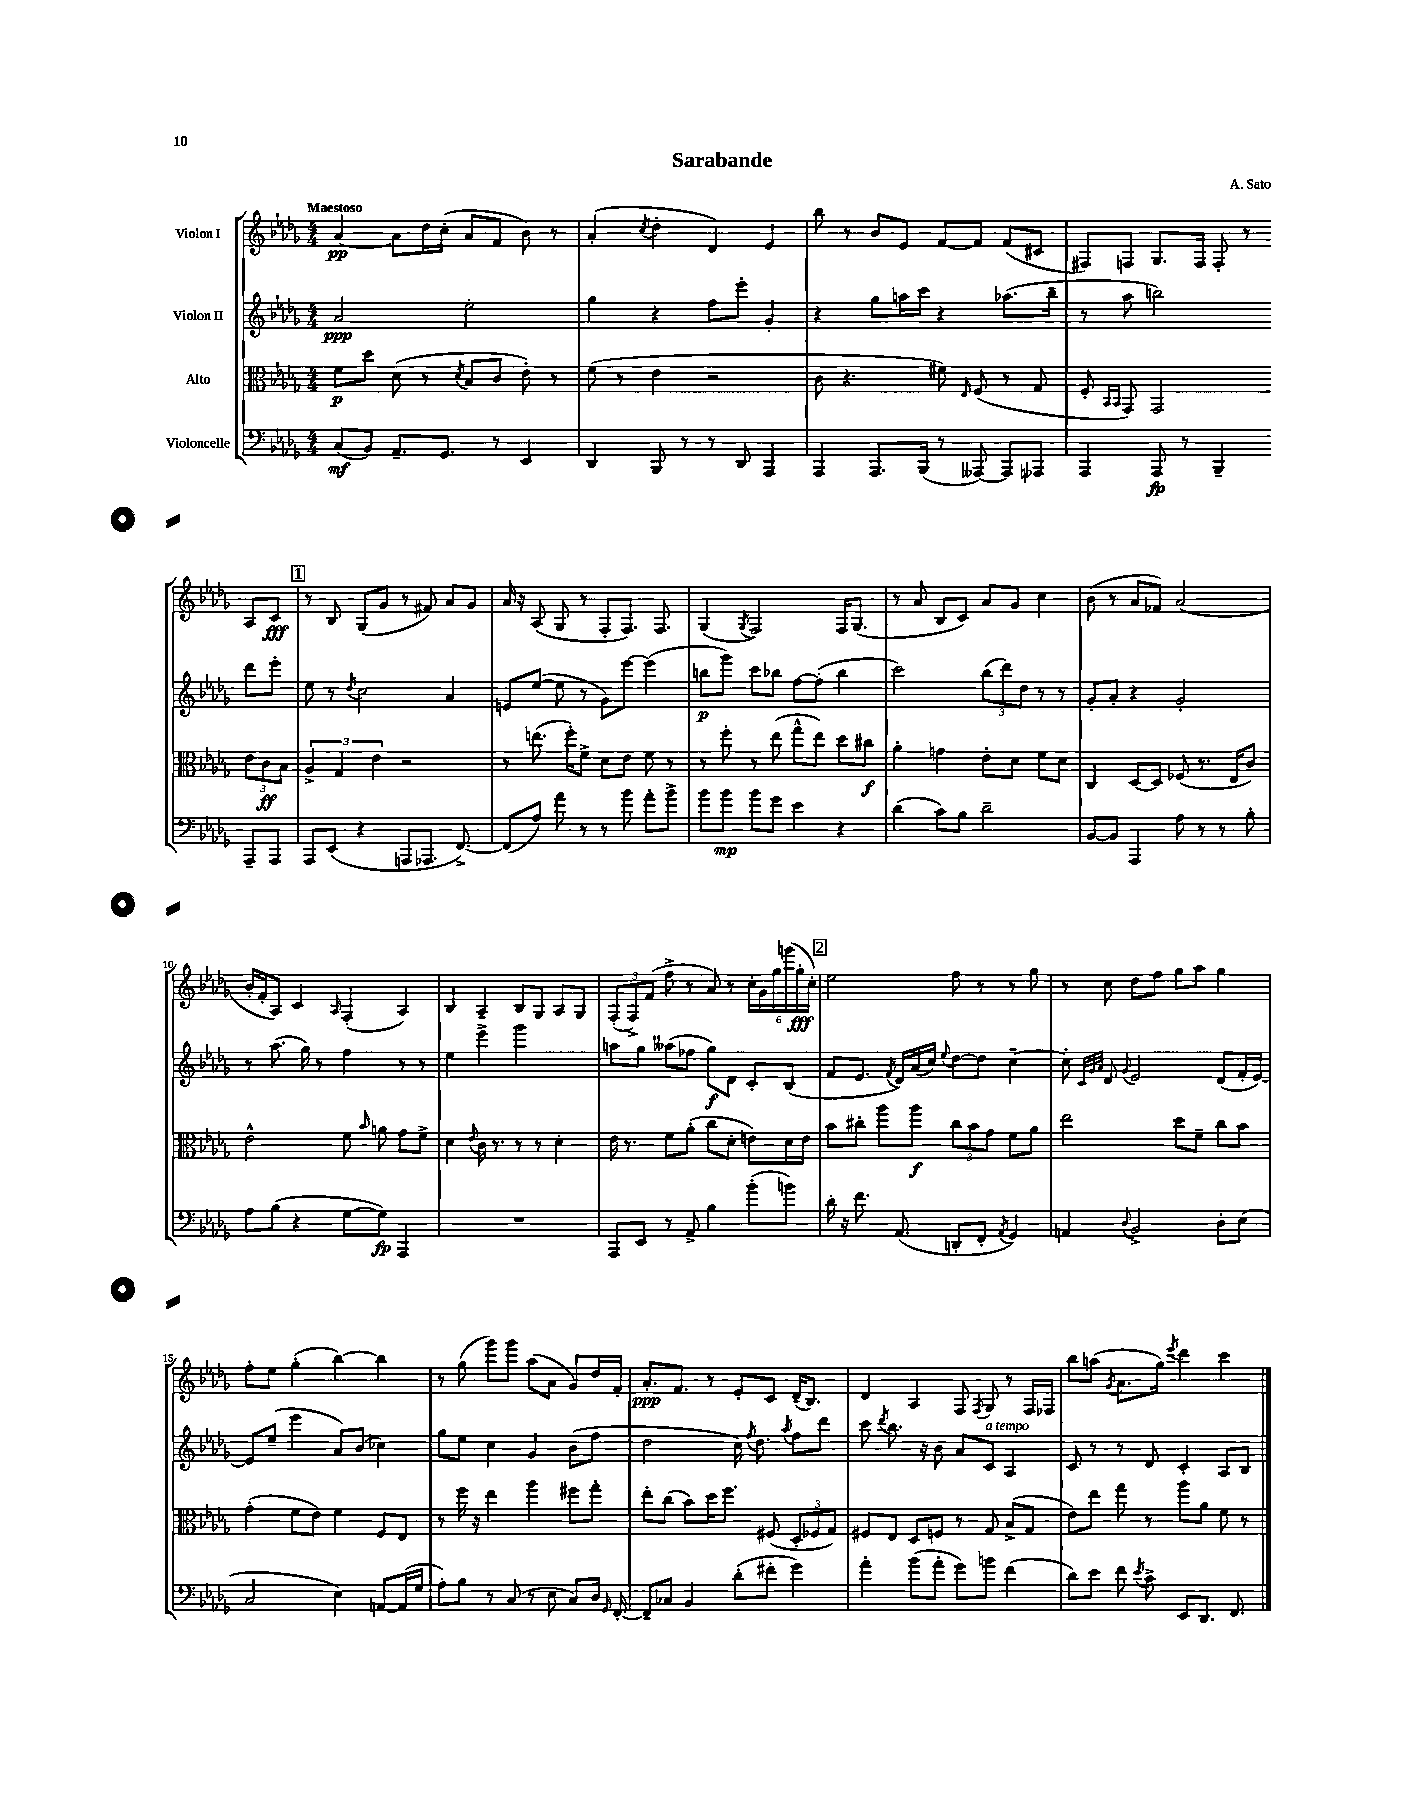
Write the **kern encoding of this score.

**kern	**kern	**kern	**kern
*staff4	*staff3	*staff2	*staff1
*clefF4	*clefC3	*clefG2	*clefG2
*k[b-e-a-d-g-]	*k[b-e-a-d-g-]	*k[b-e-a-d-g-]	*k[b-e-a-d-g-]
*M4/4	*M4/4	*M4/4	*M4/4
(8C/L	8f\L	2a-/	[4a-/
8BB-/J)	8dd-\J	.	.
8.AA-~/L	(8d-\	.	8a-\]L
.	8r	.	16dd-\L
8.GG-/J	.	.	(16cc'\JJ
.	8qd-/	.	.
.	8B-/L	2ee-'\	8a-/L
8r	8c/J	.	8f/J
4EE-/	8e-'\)	.	8b-\)
.	8r	.	8r
=	=	=	=
4DD-/	(8f\	4gg-\	(4a-'/
.	8r	.	.
.	.	.	8qcc/
8BBB-/	4e-\	4r	4dd-'\
8r	.	.	.
8r	2r	8ff\L	4d-/)
8DD-/	.	8eee-'\J	.
4AAA-/	.	4g-'/	4e-/
=	=	=	=
4AAA-/	8c\	4r	8bb-\
.	4.r	.	8r
8.AAA-/L	.	8gg-\L	8b-/L
.	.	16aa\L	8e-/J
(16BBB-/Jk	.	16ccc\JJ	.
8r	8f#\)	4r	[8f/L
.	16qqE-/	.	.
[8AAA--/)	(8F/	.	8f/]J
8AAA--/]L	8r	(8.aa-\L	(8f/L
8AAA-/J	8G-/	.	8c#/J
.	.	16bb-~\Jk	.
=	=	=	=
4AAA-/	8F'/	8r	8F#/L)
.	16qqBB-/LL	.	.
.	16qqBB-/JJ	.	.
.	8GG-/)	8aa-\	8F/J
8AAA-/	2GG-/	2bb\)	8.G-/L
8r	.	.	.
.	.	.	16F/Jk
4BBB-~/	.	.	8F'/
.	.	.	8r
8AAA-~/L	12e-\L	8ddd-\L	8A-/L
.	12c\	.	.
8AAA-/J	.	8eee-'\J	8c/J
.	12B-\J	.	.
=	=	=	=
8AAA-/L	6A-^/	8ee-\	8r
(8EE-/J	.	8r	8B-/
.	6G-/	.	.
.	.	8qdd-/	.
4r	.	2cc\	(8G-/L
.	6e-\	.	.
.	.	.	8g-/J
8AAA/L	2r	.	8r
8.AAA-/J	.	.	8f#/)
.	.	4a-/	8a-/L
[8.FF^/)	.	.	.
.	.	.	8g-/J
=	=	=	=
(8FF/]L	8r	8e/L	16a-/
.	.	.	16r
8A-/J)	(8.ee\	([8ee-/J	(8A-/
8a-\	.	8ee-\]	8G-/
.	16ff'\LK)	.	.
8r	8f^\J	8r	8r
8r	8d-\L	8g-\L)	8F'/L
8b-\	8e-\J	[8eee-\J	8.F/J)
8a-'\L	8f\	(4eee-\]	.
.	.	.	8.F/
8b-^\J	8r	.	.
=	=	=	=
8b-\L	8r	8bb\L	(4G-/
8b-\J	8ff'\	8ggg-\J)	.
.	.	.	8qG-/
8b-\L	8r	8ccc\L	2F/)
8g-\J	(8ee-\	8bb-\J	.
4e-\	8gg-^^\L	[8ff\L	.
.	8ee-\J)	(8ff'\]J	.
4r	8dd-\L	4bb-\	16F/LK
.	.	.	(8.G-/J
.	8cc#\J	.	.
=	=	=	=
(4d-\	4a-'\	2ccc\)	8r
.	.	.	8a-/
8c\L)	4g\	.	8B-/L
8B-\J	.	.	8c/J)
2d-~\	8e-'\L	(12bb-\L	8a-/L
.	.	12ddd-\)	.
.	8d-\J	.	8g-/J
.	.	12dd-\J	.
.	8f\L	8r	4cc\
.	8d-\J	8r	.
=	=	=	=
[8BB-/L	4C/	8g-'/L	(8b-\
8BB-/]J	.	8a-'/J	8r
4AAA-/	[8D-/L	4r	8a-/L
.	8D-/]J	.	8f-/J)
8A-\	(8F-/	2g-'/	(2a-/
8r	8.r	.	.
8r	.	.	.
.	16E-/LK	.	.
8B-'\	8c/J)	.	.
=	=	=	=
8A-\L	2e-^^\	8r	16b-'/LL
.	.	.	16f'/J
(8B-\J	.	(8.aa-\	8A-/J)
4r	.	.	4c/
.	.	16gg-\)	.
.	.	8r	.
.	.	.	16qqA-/
[8G-\L	8f\	4ff\	(4F'/
.	16qqb-/	.	.
8G-\]J)	8a\	.	.
4AAA-/	8g-\L	8r	4A-/)
.	8f^\J	8r	.
=	=	=	=
1r	4d-\	4ee-\	4B-/
.	8qqe-/	.	.
.	16c\	4eee-^\	4A-~/
.	8.r	.	.
.	8r	2ggg-\	8B-/L
.	8r	.	8G-/J
.	4d-'\	.	8A-/L
.	.	.	8G-/J
=	=	=	=
8AAA-/L	16e-\	8aa\L	(12F'/L
.	8.r	.	.
.	.	.	12F^/)
8EE-/J	.	8gg-\J	.
.	.	.	(12f/J
8r	8f\L	(8aa--\L	8ff^\
8AA-^/	(8a-'\J	8ff-\J	8r
4B-\	8cc\L	8gg-\L)	8a-/)
.	8d-'\J	8d-\J	8r
(8b-'\L	8e\L)	8c'/L	24cc'\LL
.	.	.	24g-\
.	.	.	24gg-\
8b\J)	16d-\L	(8B-/J	(24ggg\
.	.	.	24gg-'\
.	16e\JJ	.	.
.	.	.	24cc'\JJ)
=	=	=	=
16d-'\	8b-\L	8f/L	2ee-\
16r	.	.	.
8.f\	8cc#'\J	8.e-/J	.
.	8aa-\L	.	.
.	.	8qf/	.
(8.AA-/	.	16d-/LL)	.
.	8aa-\J	(16a-/	.
.	.	16cc/JJ)	.
.	.	8qqee-/	.
8DD'/L	12cc#\L	[8dd-\L	8ff\
.	12b-\	.	.
8FF'/J	.	8dd-\]J	8r
.	12g-\J	.	.
8qAA-/	.	.	.
4GG-/)	8f\L	[4cc~\	8r
.	8a-\J	.	8gg-\
=	=	=	=
4AA/	2ee-\	8cc'\]	8r
.	.	32qqc/LLL	.
.	.	32qqg-/	.
.	.	32qqa-/JJJ	.
.	.	8d-/	8cc\
8qqD-/	.	8qqg-/	.
2BB-^/	.	2e-/	8dd-\L
.	.	.	8ff\J
.	8dd-\L	.	8gg-\L
.	8f~\J	.	8aa-\J
8D-'\L	8cc\L	(8d-/L	4gg-\
(8E-\J	8b-\J	16f'/L	.
.	.	[16e-/JJ)	.
=	=	=	=
2C/	(4g-'\	8e-/]L	8ff'\L
.	.	(8ee-~/J	8ee-\J
.	8f\L	4eee-\	(4gg-'\
.	8e-\J)	.	.
4E-\)	4f\	8a-/L)	[4bb-\)
.	.	(8b-/J	.
[8AA/L	8F/L	4cc-\)	4bb-\]
(16AA/]L	8E-/J	.	.
16G-/JJ	.	.	.
=	=	=	=
8A-'\L)	8r	8gg-\L	8r
8B-\J	16ff\	8ee-\J	(8gg-\
.	16r	.	.
8r	4ee-\	4cc\	8ggg-\L)
(8C/	.	.	8ggg-\J
8r	4aa-\	4g-/	(8aa-\L
8E-\	.	.	8a-\J
8C/L)	8ff#\L	(8b-\L	8g-/L)
16D-/Jk	8gg-'\J	8ff\J	16dd-/L
16qqGG-/	.	.	.
[16FF'/	.	.	16f'/JJ
=	=	=	=
8FF~/]L	8ee-'\L	2dd-\	8.a-'/L
8C-/J	(8cc\J	.	.
.	.	.	8.f/J
4BB-/	8b-\L)	.	.
.	16dd-\K	.	8r
.	8.ff\J	.	.
(8d-'\L	.	16cc\)	8e-'/L
.	.	8qff/	.
.	.	8.dd-\	.
8f#'\J	(8F#/	.	8c/J
.	.	8qaa-/	.
4g-\)	12D-'/L	8ff\L	(16d-~/LK
.	.	.	8.B-/J)
.	12F-/	.	.
.	.	8ddd-\J	.
.	12G-/J)	.	.
=	=	=	=
4a-'\	8F#/L	8ccc\	4d-/
.	.	8qddd-/	.
.	8E-/J	8.bb-\	.
(8b-\L	8D-/L	.	4A-/
.	.	16r	.
8a-'\J	8F/J	8b-\	.
8g-\L)	8r	8a-/L	8F/
.	.	.	8qF/
8b\J	8G-/	8c/J	8G-/
(4f\	(8B-^/L	4A-/	8r
.	8G-/J	.	16F/LL
.	.	.	16F-/JJ
=	=	=	=
8d-\L)	8e-\L)	8c/	8bb-\L
8e-\J	8ee-\J	8r	(8aa\J
.	.	.	8qg-/
8f\	8gg-\	8r	8.a-\L
8qe-/	.	.	.
8c^\	8r	8d-/	.
.	.	.	16gg-\Jk)
.	.	.	8qeee-/
8EE-/L	8aa-\L	4c'/	4ddd-\
8.DD-/J	8a-\J	.	.
.	8f\	8A-/L	4ccc\
8.FF/	.	.	.
.	8r	8B-/J	.
==	==	==	==
*-	*-	*-	*-
